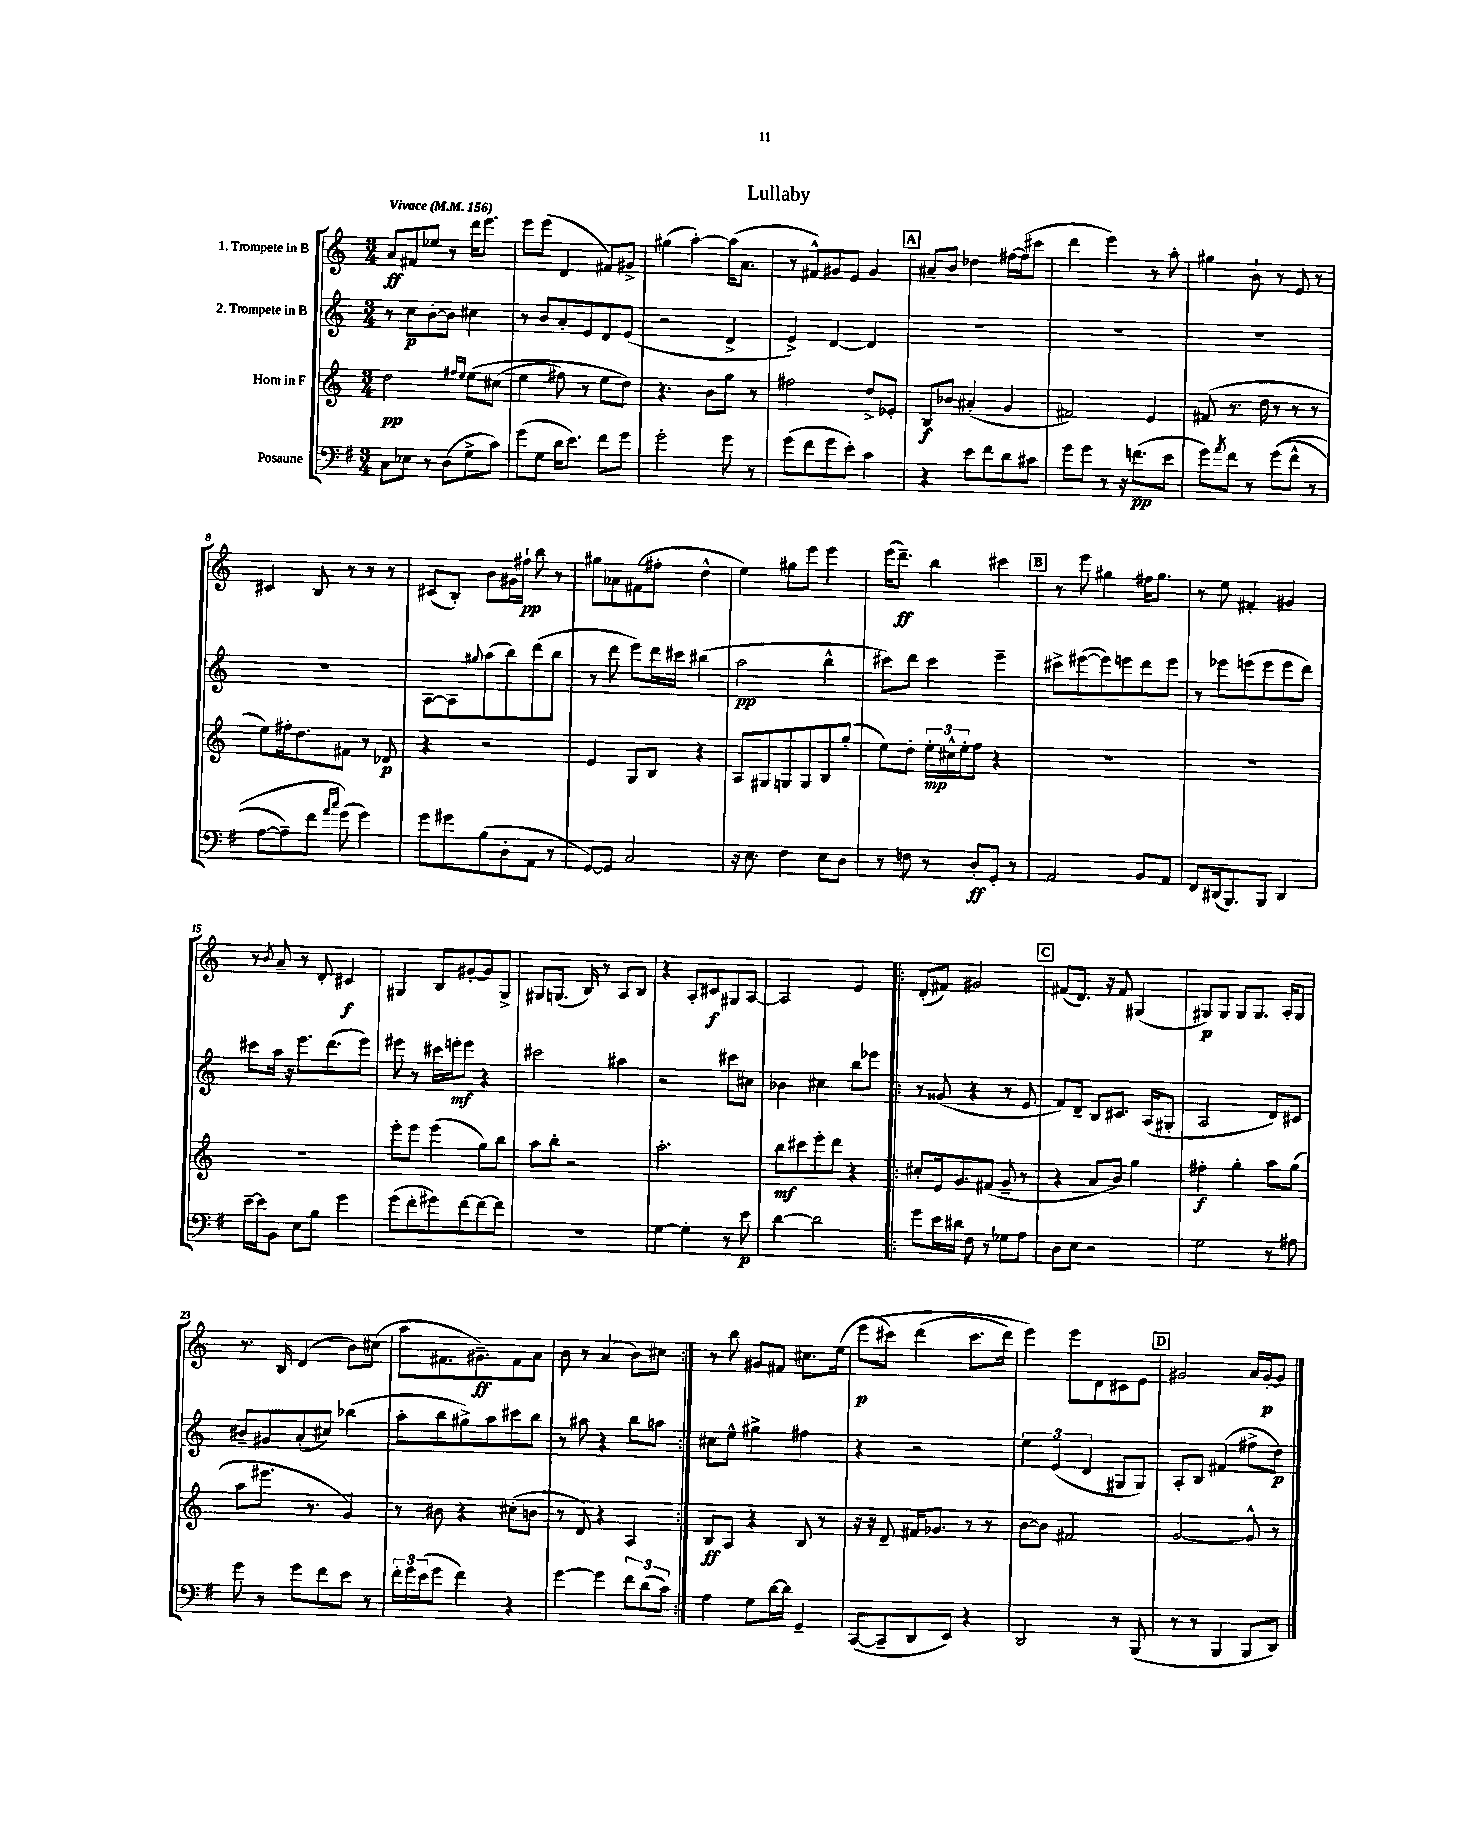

**kern	**kern	**kern	**kern
*staff4	*staff3	*staff2	*staff1
*clefF4	*clefG2	*clefG2	*clefG2
*k[f#]	*k[]	*k[]	*k[]
*M3/4	*M3/4	*M3/4	*M3/4
*MM156	*MM156	*MM156	*MM156
8C	2dd	8r	8a
8E-	.	8cc	8f#
8r	.	[8b'	8ee-
(8D	.	8b]	8r
.	16qqff#	.	.
.	16qqee	.	.
8G^	&(8ee	4cc#	16ddd
.	.	.	8.eee
8c)	(8cc#	.	.
=	=	=	=
(8g	4ee	8r	8eee
8G	.	8b	(8eee
16d	8ff#)	8a'	4d
8.e)	.	.	.
.	8r	8e	.
8f#	8ee	8d	8f#)
8g	8dd&)	(8e	8g#^
=	=	=	=
2g'	4.r	2r	(4gg#
.	.	.	[4aa')
.	8b	.	.
8g	8gg	4d^	(16aa]
.	.	.	8.a
8r	8r	.	.
=	=	=	=
(8g	2ff#	4e^)	8r
8f#	.	.	8f#^^)
8g	.	[4d	8g#
8e')	.	.	8e
4c	8dd^	4d]	4g#
.	8e-'	.	.
=	=	=	=
4r	8B	2.r	8a#~
.	8b-	.	8b
8e	(4a#'	.	4dd-
8f#	.	.	.
8d	4g	.	[16ff#
.	.	.	(16ff#]
8c#	.	.	8ccc#
=	=	=	=
8g	2f#)	2.r	4ddd
8g	.	.	.
8r	.	.	4eee)
16r	.	.	.
(8.f	.	.	.
.	4e	.	8r
8e	.	.	8aa'
=	=	=	=
8g)	(8f#	2.r	4gg#
8qa	.	.	.
8f#	8.r	.	.
8r	.	.	8b`
.	16dd	.	.
&((8g	8r	.	8r
8f#^^	8r	.	8e
8r	8r	.	8r
=	=	=	=
[8A	8ee)	2.r	4c#
8A~])	16ff#'	.	.
.	8.dd	.	.
8f#	.	.	8B
16qqa	.	.	.
16qqcc	.	.	.
(8g&)	8f#	.	8r
4g)	8r	.	8r
.	8d-	.	8r
=	=	=	=
8g	4r	[8A	(8c#
8g#	.	8A]	8B')
.	.	8qqgg#	.
(8B	2r	(8aa	8b
8D'	.	8bb)	16g#
.	.	.	16ff#`
8AA	.	(8ddd	8bb
8r	.	8bb	8r
=	=	=	=
[8GG)	4e	8r	8gg#
8GG]	.	8ddd	8a-
2C	8G	8eee)	(8f#
.	8B	16ddd	8ff#'
.	.	16ccc#	.
.	4r	(4bb#	4dd^^
=	=	=	=
16r	8A	2aa	4ee)
8.E	.	.	.
.	8G#	.	.
4F#	8G	.	8gg#
.	8G	.	8eee
8E	8B	4bb^^	4eee
8D	(8gg'	.	.
=	=	=	=
8r	8ee)	8ccc#)	(16eee
.	.	.	8.ddd~)
8F	8dd'	8ddd	.
8r	24ee'	4ccc#	4bb
.	24cc#^^	.	.
.	24ee'	.	.
8D'	8ff	.	.
8GG'	4r	4eee~	4ccc#
8r	.	.	.
=	=	=	=
2AA	2.r	8ccc#^	8r
.	.	([8eee#	8eee
.	.	8eee#])	4gg#
.	.	8eee	.
8BB	.	8ddd	16ff#
.	.	.	8.gg#
8AA	.	8eee	.
=	=	=	=
8FF#	2.r	8r	8r
(16DD#	.	8eee-	8ee
8.BBB)	.	.	.
.	.	(8eee	4f#'
8BBB	.	8eee	.
4DD#	.	8eee	4g#
.	.	8ddd)	.
=	=	=	=
[16e~	2.r	8ccc#	8r
16e]	.	.	.
.	.	.	8qb
8BB	.	16aa	8a~
.	.	16r	.
8E	.	8.eee	8r
8B	.	.	8d'
.	.	(8.ddd	.
4g	.	.	4c#
.	.	8eee)	.
=	=	=	=
(8g	8eee'	8eee#	4G#
8f#'	8eee	8r	.
8g#)	(4eee	16ccc#	8B
.	.	16eee'	.
[8f#	.	8eee	[8g#'
8f#_	8gg)	4r	8g#]
8f#]	8bb	.	8G#^
=	=	=	=
2.r	8aa	2ccc#	8G#
.	8bb'	.	(8.G
.	2r	.	.
.	.	.	16B)
.	.	.	8r
.	.	4aa#	8A
.	.	.	8B
=	=	=	=
[4G	2.aa'	2r	4r
4G']	.	.	8A'
.	.	.	8c#
8r	.	8ccc#	8G#
8e	.	8cc#	[8A
=	=	=	=
[4d	8bb	4b-	2A]
.	8ccc#	.	.
2d]	8eee'	4cc#	.
.	8ddd	.	.
.	4r	8bb	4e
.	.	8eee-	.
=!|:	=!|:	=!|:	=!|:
8g	8cc#'	8r	(8d'
16e	16e	(8g##	8f#)
16d#	8.g	.	.
8F#	.	4r	2g#
8r	(8f#	.	.
8G-	8g~	8r	.
8A	8r	8e	.
=	=	=	=
8D	4r	8f)	(8f#
8E	.	8d~	8.d)
2r	8a	8B	.
.	.	.	16r
.	8b)	8.c#	8f#
.	4gg	.	(4G#
.	.	(16A	.
.	.	8G#'	.
=	=	=	=
2G	4ff#'	2A	8G#)
.	.	.	8G#
.	4gg'	.	8G#
.	.	.	8.G#
8r	8aa	8d)	.
.	.	.	16A'
8A#	(8gg	8c#	8G#
=	=	=	=
8g	8aa	8b#~	8.r
8r	8.eee#	8g#	.
.	.	.	16B
8g	.	(8a'	(4d
.	8.r	.	.
8f#	.	8cc#)	.
8e	4g)	(4bb-	8b)
8r	.	.	(8cc#
=	=	=	=
24f#'	8r	8aa'	8aa
24g	.	.	.
(24e	.	.	.
8g	8b#	8bb	8.f#
4f#)	4r	8gg#^)	.
.	.	.	8.g#~)
.	.	8aa	.
4r	(8cc#'	8ccc#	8f#
.	8b	8bb	8a
=	=	=	=
[4g	8r	8r	8b
.	8d)	8aa#	8r
4g]	4r	4r	(4a
12f#	4A	8bb	8b)
(12d	.	.	.
.	.	8aa	8cc#
12c)	.	.	.
=:|!	=:|!	=:|!	=:|!
4A	8B	8cc#	8r
.	8A	8ee^^	8bb
8G	4r	4gg#^	8g#
[16d	.	.	8f#
16d]	.	.	.
4GG~	8B	4ff#	8.cc#
.	8r	.	.
.	.	.	(16ee
=	=	=	=
([8CC	16r	4r	&(8eee
.	16r	.	.
8CC~]	8d~	.	8ccc#)
8DD	16f#	2r	(4ddd
.	8.g-	.	.
8EE)	.	.	.
4r	8r	.	8.ccc#
.	8r	.	.
.	.	.	16ddd)
=	=	=	=
2DD	[8b	6ee	4eee&)
.	8b]	.	.
.	.	(6e	.
.	2f#	.	8eee
.	.	6d	.
.	.	.	8d
8r	.	8G#	8c#
(8BBB	.	8G#)	8e
=	=	=	=
8r	[2g	8A'	2g#
8r	.	8B	.
4BBB	.	(4f#	.
8BBB	8g^^]	8ff#^	16a
.	.	.	[16g#'
8DD)	8r	8dd)	8g#]
==	==	==	==
*-	*-	*-	*-
